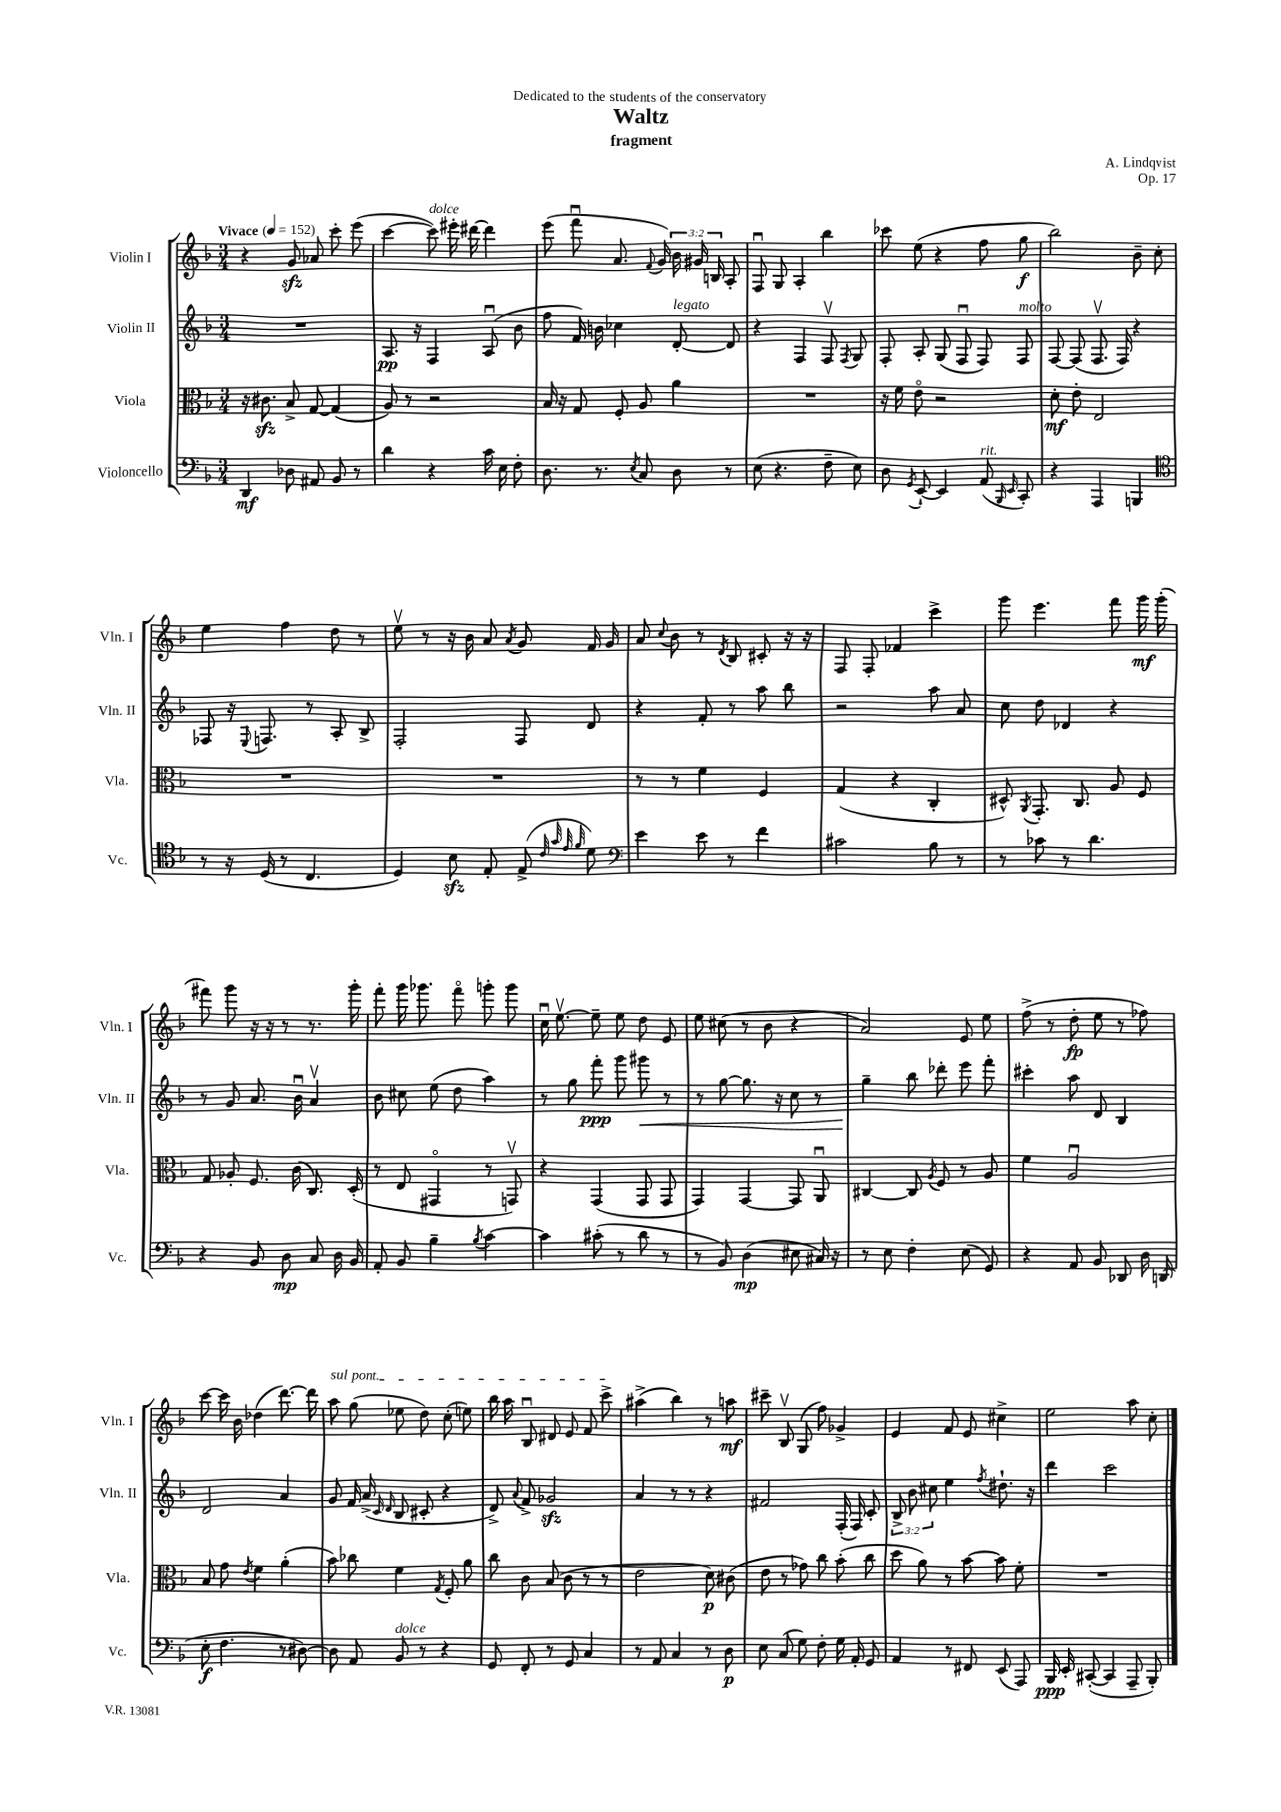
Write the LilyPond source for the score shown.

\header { title = "Waltz" composer = "A. Lindqvist" subtitle = "fragment" dedication = "Dedicated to the students of the conservatory" opus = "Op. 17" }
<<
\new StaffGroup <<
\new Staff = "s0" \with { instrumentName = "Violin I" shortInstrumentName = "Vln. I" } {
    \clef treble \key f \major \numericTimeSignature \time 3/4 \override Staff.TupletNumber.text = #tuplet-number::calc-fraction-text \tempo "Vivace" 4 = 152
    \autoBeamOff r4 g'8\sfz aes'8 c'''8-. e'''8( |
    c'''4~ c'''8^\markup { \italic "dolce" }) eis'''16-. dis'''16~ dis'''4 |
    e'''8( f'''8\downbow a'8. \appoggiatura { f'8 } g'16) \tuplet 3/2 { bes'16 gis'16 b16 } a8-. |
    f8\downbow g8 a4-. bes''4 |
    ces'''8 e''8( r4 f''8 g''8\f |
    bes''2) bes'8-- c''8-. |
    e''4 f''4 d''8 r8 |
    e''8\upbow r8 r16 bes'16 a'8 \acciaccatura { a'8 } g'8 f'16 g'16 |
    a'8 \appoggiatura { c''8 } bes'8 r8 \acciaccatura { d'8 } bes8 cis'8-. r16 r16 |
    f8 f8-. fes'4 c'''4-> |
    g'''8 e'''4. f'''8 g'''16\mf g'''16-.( |
    fis'''8) g'''8 r16 r16 r8 r8. g'''16-. |
    f'''8-. g'''16 ges'''8. f'''8\flageolet g'''8-. g'''8 |
    c''16\downbow e''8.~\upbow e''8-- e''8 d''8 e'8 |
    e''8 cis''8( r8 bes'8 r4 |
    a'2) e'8 e''8 |
    f''8->( r8 d''8-.\fp e''8 r8 fes''8) |
    c'''8~ c'''16 bes'16 des''4( d'''8.~) d'''16 |
    \once \override TextSpanner.bound-details.left.text = \markup { \italic "sul pont." } a''8\startTextSpan g''8( ees''8 d''8) c''8-.( e''8) |
    bes''16 a''16 bes8\downbow dis'8 e'8 f'8 c'''8->\stopTextSpan |
    ais''4->( bes''4) r8 a''8\mf |
    cis'''8-- bes8\upbow g8( f''8) ges'4-> |
    e'4 f'8 e'8 cis''4-> |
    e''2 a''8 c''8-. \bar "|." |
}
\new Staff = "s1" \with { instrumentName = "Violin II" shortInstrumentName = "Vln. II" } {
    \clef treble \key f \major \numericTimeSignature \time 3/4 \override Staff.TupletNumber.text = #tuplet-number::calc-fraction-text
    \autoBeamOff R2. |
    a8.\pp r16 f4 a8\downbow( bes'8 |
    f''8 f'16) b'16 ces''4 d'8~-.^\markup { \italic "legato" } d'8 |
    r4 f4 f8\upbow \acciaccatura { f8 } g8 |
    f8-. a8-. g8( f8\downbow f8) f8^\markup { \italic "molto" } |
    f8~ f8( f8.\upbow f16) r4 |
    fes8 r16 \appoggiatura { e8 } f8. r8 a8-. bes8-> |
    f2-. f8 d'8 |
    r4 f'8-. r8 a''8 bes''8 |
    r2 a''8 a'8 |
    c''8 d''8 des'4 r4 |
    r8 g'8 a'8. bes'16\downbow a'4\upbow |
    bes'8 cis''8 e''8( d''8 a''4) |
    r8 g''8 f'''8-.\ppp g'''8 gis'''8\< r8 |
    r8 g''8~ g''8. r16 c''8 r8 |
    g''4--\! bes''8 des'''8-. e'''8 f'''8-. |
    cis'''4-. a''8 d'8 bes4 |
    d'2 a'4 |
    g'8 f'16 a'16->( \grace { c'16 d'16 } bes8 cis'8-. r4 |
    d'8->) \appoggiatura { a'8 } f'8-> ges'2\sfz |
    a'4 r8 r8 r4 |
    fis'2 f16-.( f16) c'8-. |
    \tuplet 3/2 { bes8-> bes'8 cis''8 } e''4 \acciaccatura { f''8 } dis''8.-! r16 |
    d'''4 c'''2 \bar "|." |
}
\new Staff = "s2" \with { instrumentName = "Viola" shortInstrumentName = "Vla." } {
    \clef alto \key f \major \numericTimeSignature \time 3/4
    \autoBeamOff r16 cis'8.\sfz bes8-> g8~ g4( |
    a8) r8 r2 |
    bes16 r16 g8 f8-. a8 a'4 |
    R2. |
    r16 f'16 e'8\flageolet r2 |
    d'8-.\mf e'8-. e2 |
    R2. |
    R2. |
    r8 r8 f'4 f4 |
    g4( r4 c4-. |
    dis8-^) \acciaccatura { a,8 } g,8.-. c8. a8 f8 |
    g8 aes8-. f8. c'16( c8.) d16-.( |
    r8 e8 gis,4\flageolet r8 g,8\upbow) |
    r4 g,4( g,8 g,8 |
    g,4) g,4~ g,8 a,8\downbow |
    cis4~ cis8 \acciaccatura { a8 } f8 r8 a8 |
    f'4 a2\downbow |
    bes8 g'8 \acciaccatura { e'8 } f'4 a'4-.( |
    bes'8) ces''8 f'4 \acciaccatura { g8 } f8-. a'8 |
    c''8 c'8 bes8( c'8 r8 r8 |
    e'2 d'8\p) cis'8( |
    e'8 r8 ges'8) c''8 bes'8-.( c''8 |
    d''8 a'8) r8 bes'8~ bes'8 f'8-. |
    R2. \bar "|." |
}
\new Staff = "s3" \with { instrumentName = "Violoncello" shortInstrumentName = "Vc." } {
    \clef bass \key f \major \numericTimeSignature \time 3/4
    \autoBeamOff d,4\mf des8 ais,8 bes,8 r8 |
    d'4 r4 c'16 e16 f8-. |
    d8. r8. \acciaccatura { e8 } c8 d8 r8 |
    e8( r4. f8-- e8) |
    d8 \acciaccatura { g,8 } e,8~-! e,4 a,8^\markup { \italic "rit." }( \grace { bes,,16 e,16 } c,8-.) |
    r4 a,,4 b,,4 |
    \clef tenor r8 r16 d16( r8 c4. |
    d4) bes8\sfz e8-. e8->( \grace { c'32 g'32 e'32 f'32 } d'8) |
    \clef bass e'4 e'8 r8 f'4 |
    cis'2 bes8 r8 |
    r8 ces'8 r8 d'4. |
    r4 bes,8 d8\mp c8 d16 bes,16 |
    a,8-. bes,8 bes4-- \acciaccatura { bes8 } c'4~ |
    c'4 cis'8-.( r8 d'8 r8 |
    r8 bes,8) d4\mp( eis8 cis16) r16 |
    r8 e8 f4-. e8( g,8) |
    r4 a,8 bes,8 des,8 d16 d,16( |
    e8-.\f f4. r8 dis8~) |
    dis8 a,8 bes,8^\markup { \italic "dolce" } r8 r4 |
    g,8 f,8-. r8 g,8 c4 |
    r8 a,8 c4 r8 d8\p |
    e8 c8( g8) f8-. g16 a,16-. g,8 |
    a,4 r8 fis,8 e,8( a,,8) |
    bes,,16\ppp e,16-. cis,8~-.( cis,4 a,,8-- bes,,8-.) \bar "|." |
}
>>
>>
\layout { \context { \Score \remove "Bar_number_engraver" } }
